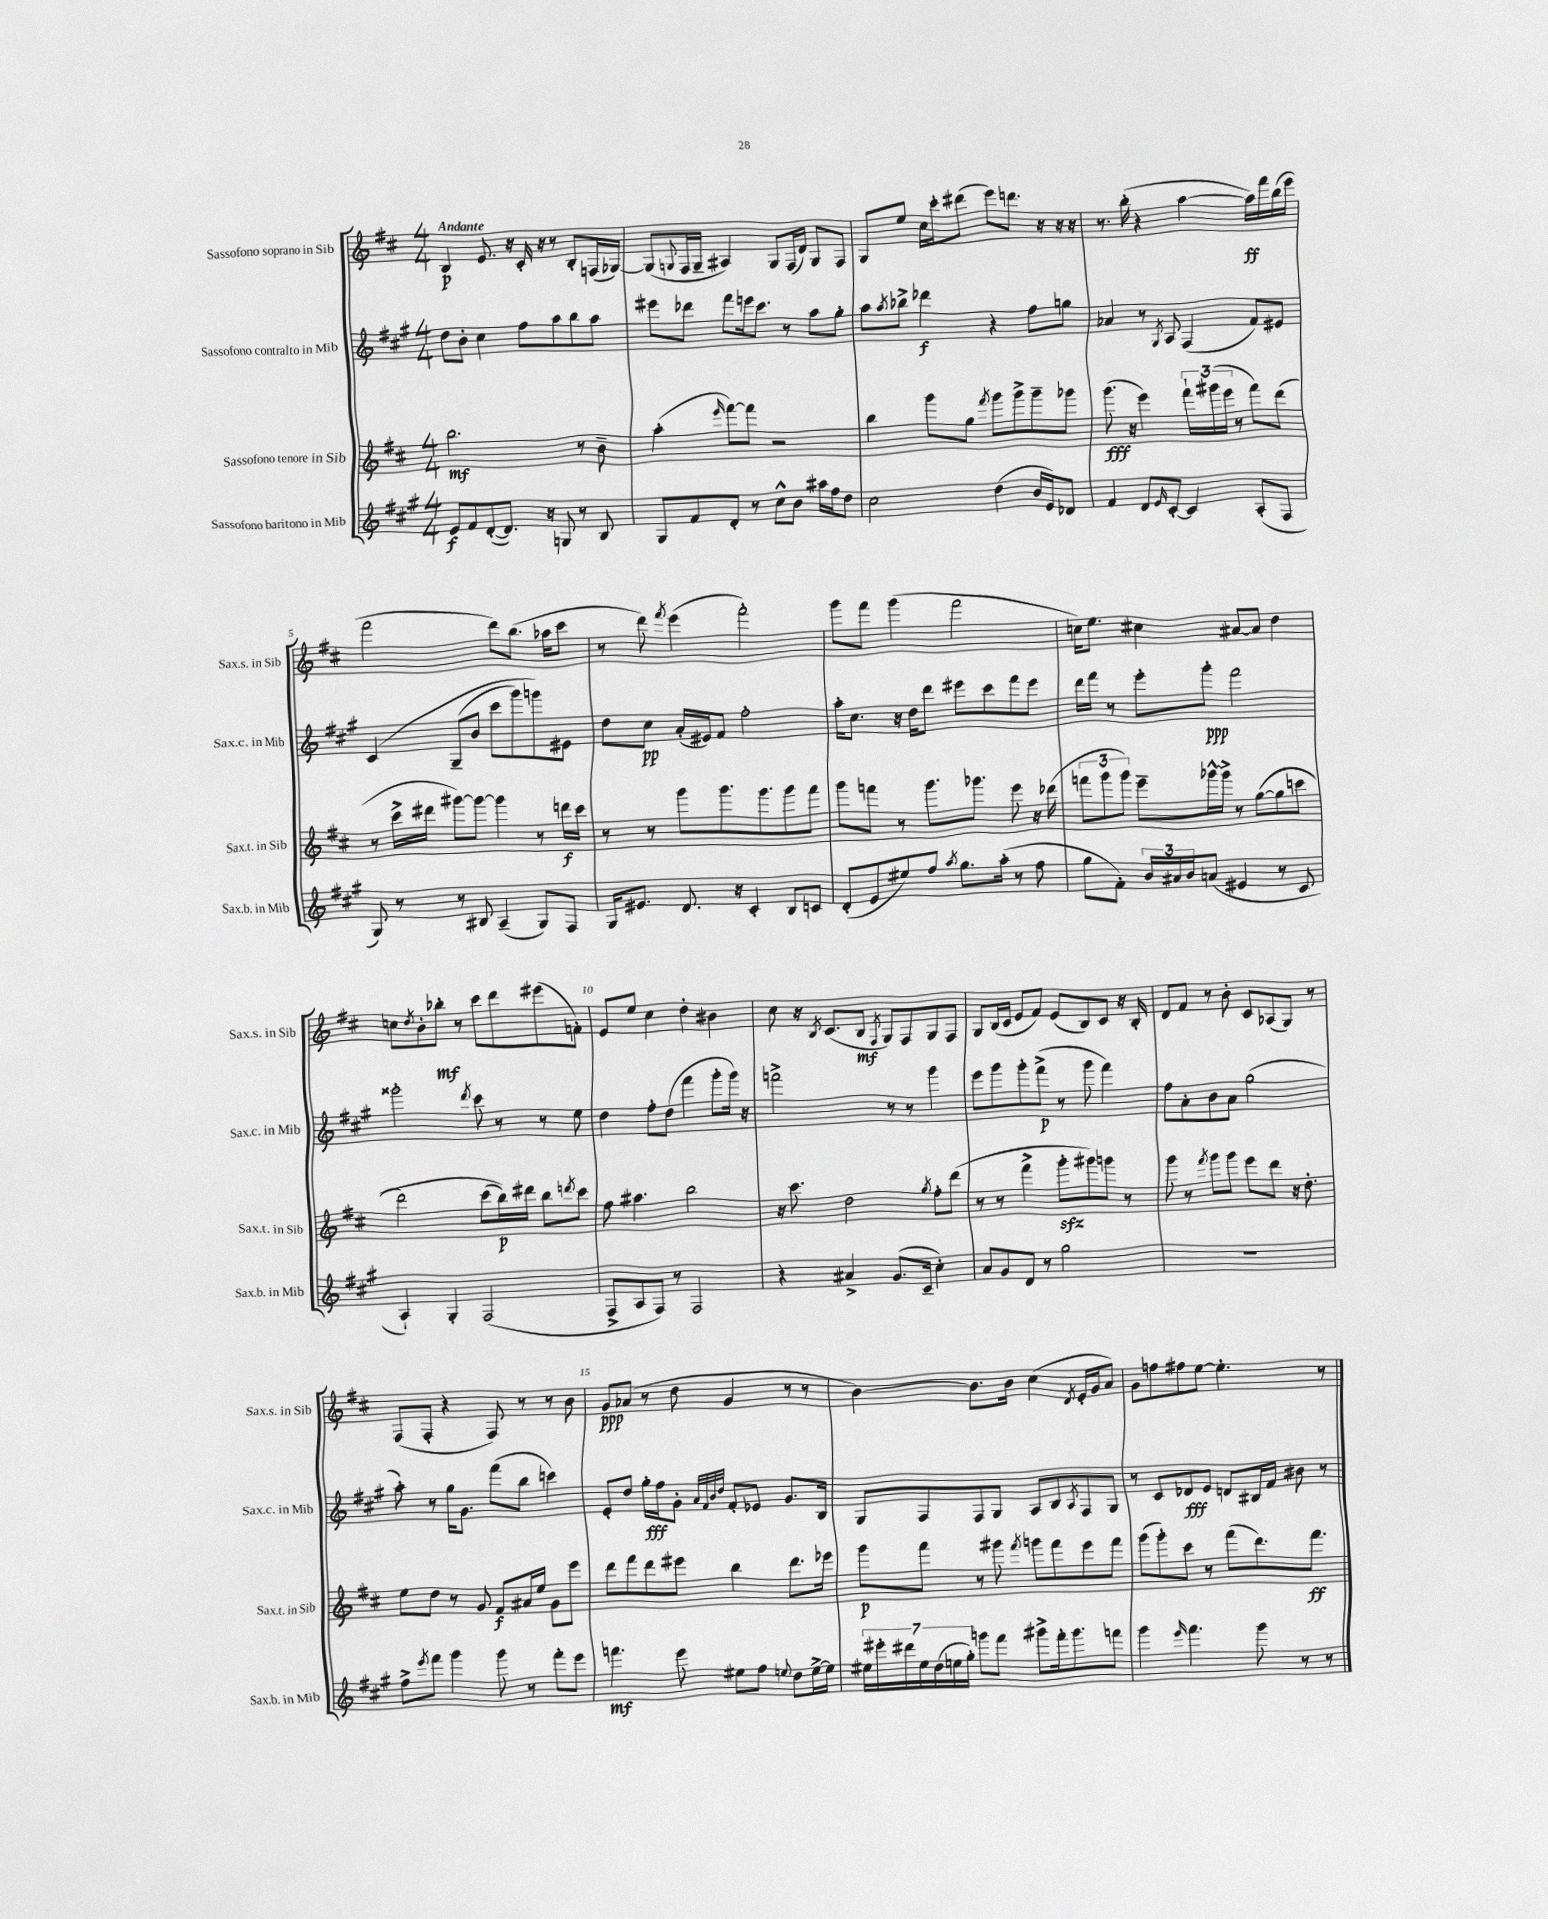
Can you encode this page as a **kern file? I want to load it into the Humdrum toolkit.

**kern	**kern	**kern	**kern
*staff4	*staff3	*staff2	*staff1
*clefG2	*clefG2	*clefG2	*clefG2
*k[f#c#g#]	*k[f#c#]	*k[f#c#g#]	*k[f#c#]
*M4/4	*M4/4	*M4/4	*M4/4
8e	2.bb	8dd	4B
8f#	.	8b'	.
([8d'	.	4cc#	8.e
8.d])	.	.	.
.	.	.	16r
.	.	8ff#	16c#'
16r	.	.	16r
8G	.	8aa	8r
8r	8r	8bb	8B'
8B	8b~	8aa	(16F
.	.	.	[16G-)
=	=	=	=
8G#	(4aa'	8eee#	(8G-]
.	.	.	8qqG
8f#	.	8ddd-	16F#
.	.	.	16G~
.	16qqeee	.	.
8d'	[8fff#)	8fff#	4A#)
8r	8fff#]	16eee	.
.	.	8.ccc#	.
8cc#^^	2r	.	8G
8b	.	8r	(16F#
.	.	.	16d)
16aa#	.	8aa	8G
16ff#	.	.	.
8dd	.	8gg#'	8F#
=	=	=	=
2cc#	4bb	8aa	8G
.	.	8qaa	.
.	.	8bb-^	8ee
.	8ggg	4ddd-	16cc#
.	.	.	16ccc#'
.	8gg	.	(8ddd#
.	8qfff#	.	.
(4dd	8ggg	4r	8eee)
.	8ggg^	.	8.ddd
16b	8ggg~	8ff#	.
16e)	.	.	16r
8d-	8ggg-	8gg	16r
.	.	.	16r
=	=	=	=
4f#	(8.ggg	4a-	8.r
.	16r	.	(16bb'
8d	4eee)	8r	4r
16qqe	.	8qG#	.
[8c#'	.	8A	.
4c#]	24fff#`	(4F#	[4aa
.	(24ggg#	.	.
.	24eee	.	.
.	8r	.	.
(8A'	8fff#)	8f#)	16aa])
.	.	.	16fff#
8F#	(8ddd	8e#	(16bb
.	.	.	16eee
=	=	=	=
8G#)	8r	&(4c#	2fff#
8r	16ccc#^	.	.
.	16ddd#	.	.
8r	[8ggg#)	(8G#~	.
8B#	8ggg#_	8b	.
(4A~	4ggg#]	8ccc#	8ddd)
.	.	8ggg#)	(8.bb
8G#)	8r	8ggg&)	.
.	.	.	16aa-
8F#	16ddd	8e#	8ccc#
.	16ccc#	.	.
=	=	=	=
16G#	8r	8dd	8r
8.e#	.	.	.
.	8r	8cc#	8ddd)
.	.	.	8qfff#
8.d	8ggg	(16a'	(4eee
.	.	16e#)	.
.	8.ggg	8f#	.
16r	.	.	.
4c#'	.	2ff#'	2fff#')
.	8.ggg	.	.
8B	8ggg	.	.
8c	8fff#	.	.
=	=	=	=
(8d'	8ggg	16aa'	8ggg
.	.	8.cc#	.
8e	8fff	.	8fff#
8ee#)	8r	16r	(4ggg
.	.	16dd	.
8ff#	8.ggg	8ddd	.
8qaa	.	.	.
8.gg#	.	8eee#	2fff#
.	8.ggg-	.	.
.	.	8ccc#	.
(16aa'	.	.	.
8r	8eee	8fff#	.
8ff#	16r	8eee#	.
.	(16ddd-	.	.
=	=	=	=
8gg#	12fff	16ddd	16cc)
.	.	16fff#	8.ee
.	12ggg	.	.
8f#')	.	8r	.
.	12ggg)	.	.
24b	8eee~	8eee'	4cc#
24a#	.	.	.
24b	.	.	.
(8a	[16ggg-^^	8ggg#'	.
.	16ggg-^]	.	.
4e#	8r	2fff#	[8a#
.	&(([8gg	.	8a#]
8r	8gg]	.	4dd
8c#	8ccc	.	.
=	=	=	=
4A`)	2ddd)	2ggg##'	8cc
.	.	.	8qdd
.	.	.	8b'
4G#'	.	.	8bb-'
.	.	.	8r
.	.	8qddd	.
(2F#	(8ccc#	8ccc#	8ccc#
.	16bb)&)	8r	8ddd
.	16ddd#	.	.
.	8bb	8r	(8eee#
.	8qddd	.	.
.	8ccc#	8ee	8f')
=	=	=	=
8F#^	8ff#	4dd	8e
8A	4.aa#	.	8ee
8F#)	.	8ff#'	4cc#
8r	.	(8dd	.
2F#	2bb	4fff#	4dd'
.	.	8ggg#'	4b#
.	.	16ggg#)	.
.	.	16r	.
=	=	=	=
4r	16r	2fff^	8cc#
.	8.ccc#	.	.
.	.	.	16r
.	.	.	8qB
.	.	.	(8.c#
4a#^	2dd	.	.
.	.	.	8B
.	.	.	8qF#
(8.g#	.	8r	8G)
.	.	8r	8F#
16c#~	.	.	.
.	8qgg	.	.
4cc#')	8ff#'	4ggg#	8G
.	(8ddd	.	8F#
=	=	=	=
8a	8r	8eee	8G
8g#	8r	8ggg#	(16B
.	.	.	16c#
8d	4fff#^	8ggg#'	8e
8r	.	(8fff#^	8f#)
2gg#	8ggg'	8r	(8e
.	8ggg#)	8ggg#	8B)
.	8ggg	4fff#)	8c#
.	8r	.	16r
.	.	.	16B'
=	=	=	=
1r	8ggg	8ff#	8d
.	8r	8a'	8f#
.	8qfff#	.	.
.	8ggg	8b	8r
.	8ggg	8a	8b'
.	8eee	(2gg#	8c#
.	8ddd	.	(8A-
.	16r	.	8G)
.	8.dd'	.	.
.	.	.	8r
=	=	=	=
8ff#^	8ee	8aa')	(8F#
8qeee	.	.	.
8fff#	8dd	8r	8F#'
4ggg#	8r	16gg#	4r
.	.	8.g#	.
.	8g	.	.
8ggg#	8f#	(8fff#	8F#)
8r	16a#	8bb	8r
.	16ee	.	.
8fff#'	8g	4ccc)	8r
8eee	8eee	.	8b
=	=	=	=
4.fff	8ddd	8e'	8g
.	8fff#	8dd	(8a-
.	8ddd	16gg#'	8r
.	.	16ff#	.
8eee	8eee#	8g#'	8dd
.	.	32qqa	.
.	.	32qqf#	.
.	.	32qqb	.
.	.	32qqdd	.
8ee#	4bb	8f#'	4g
8ff#	.	8e-	.
8qqee	.	.	.
8dd	8.ddd	8.g#	8r
[16ee^	.	.	8r
16ee]	16eee-	16B	.
=	=	=	=
28ee#	8ggg	8G#	[4b)
28eee#'	.	.	.
28ddd#	.	.	.
28ee#	.	.	.
.	8fff#	8F#	.
(28dd	.	.	.
28ee	.	.	.
28gg#')	.	.	.
8ggg	8r	8F#	8.b]
8fff#	8ggg#	8G#	.
.	.	.	16b
.	8qfff#	.	.
8ggg#^	8ggg	8A	(4cc#
16fff#'	8fff#	8B	.
8.ggg#	.	.	.
.	.	8qA	8qd
.	8eee	8F#	16e'
.	.	.	16g
8fff	8fff#	8G#	8a)
=	=	=	=
4ggg#	(8ggg	8r	8g
.	8ggg')	8c#	8ff
16qqeee	.	.	.
4.fff#	8ccc#	8d-	8ff#
.	8r	8e	[8ee
.	(8fff#	8d	4.ee']
8ggg#	8.ddd)	16B#	.
.	.	16f#	.
8r	.	8b#	.
.	8.fff#	.	.
8r	.	8r	8r
==	==	==	==
*-	*-	*-	*-
